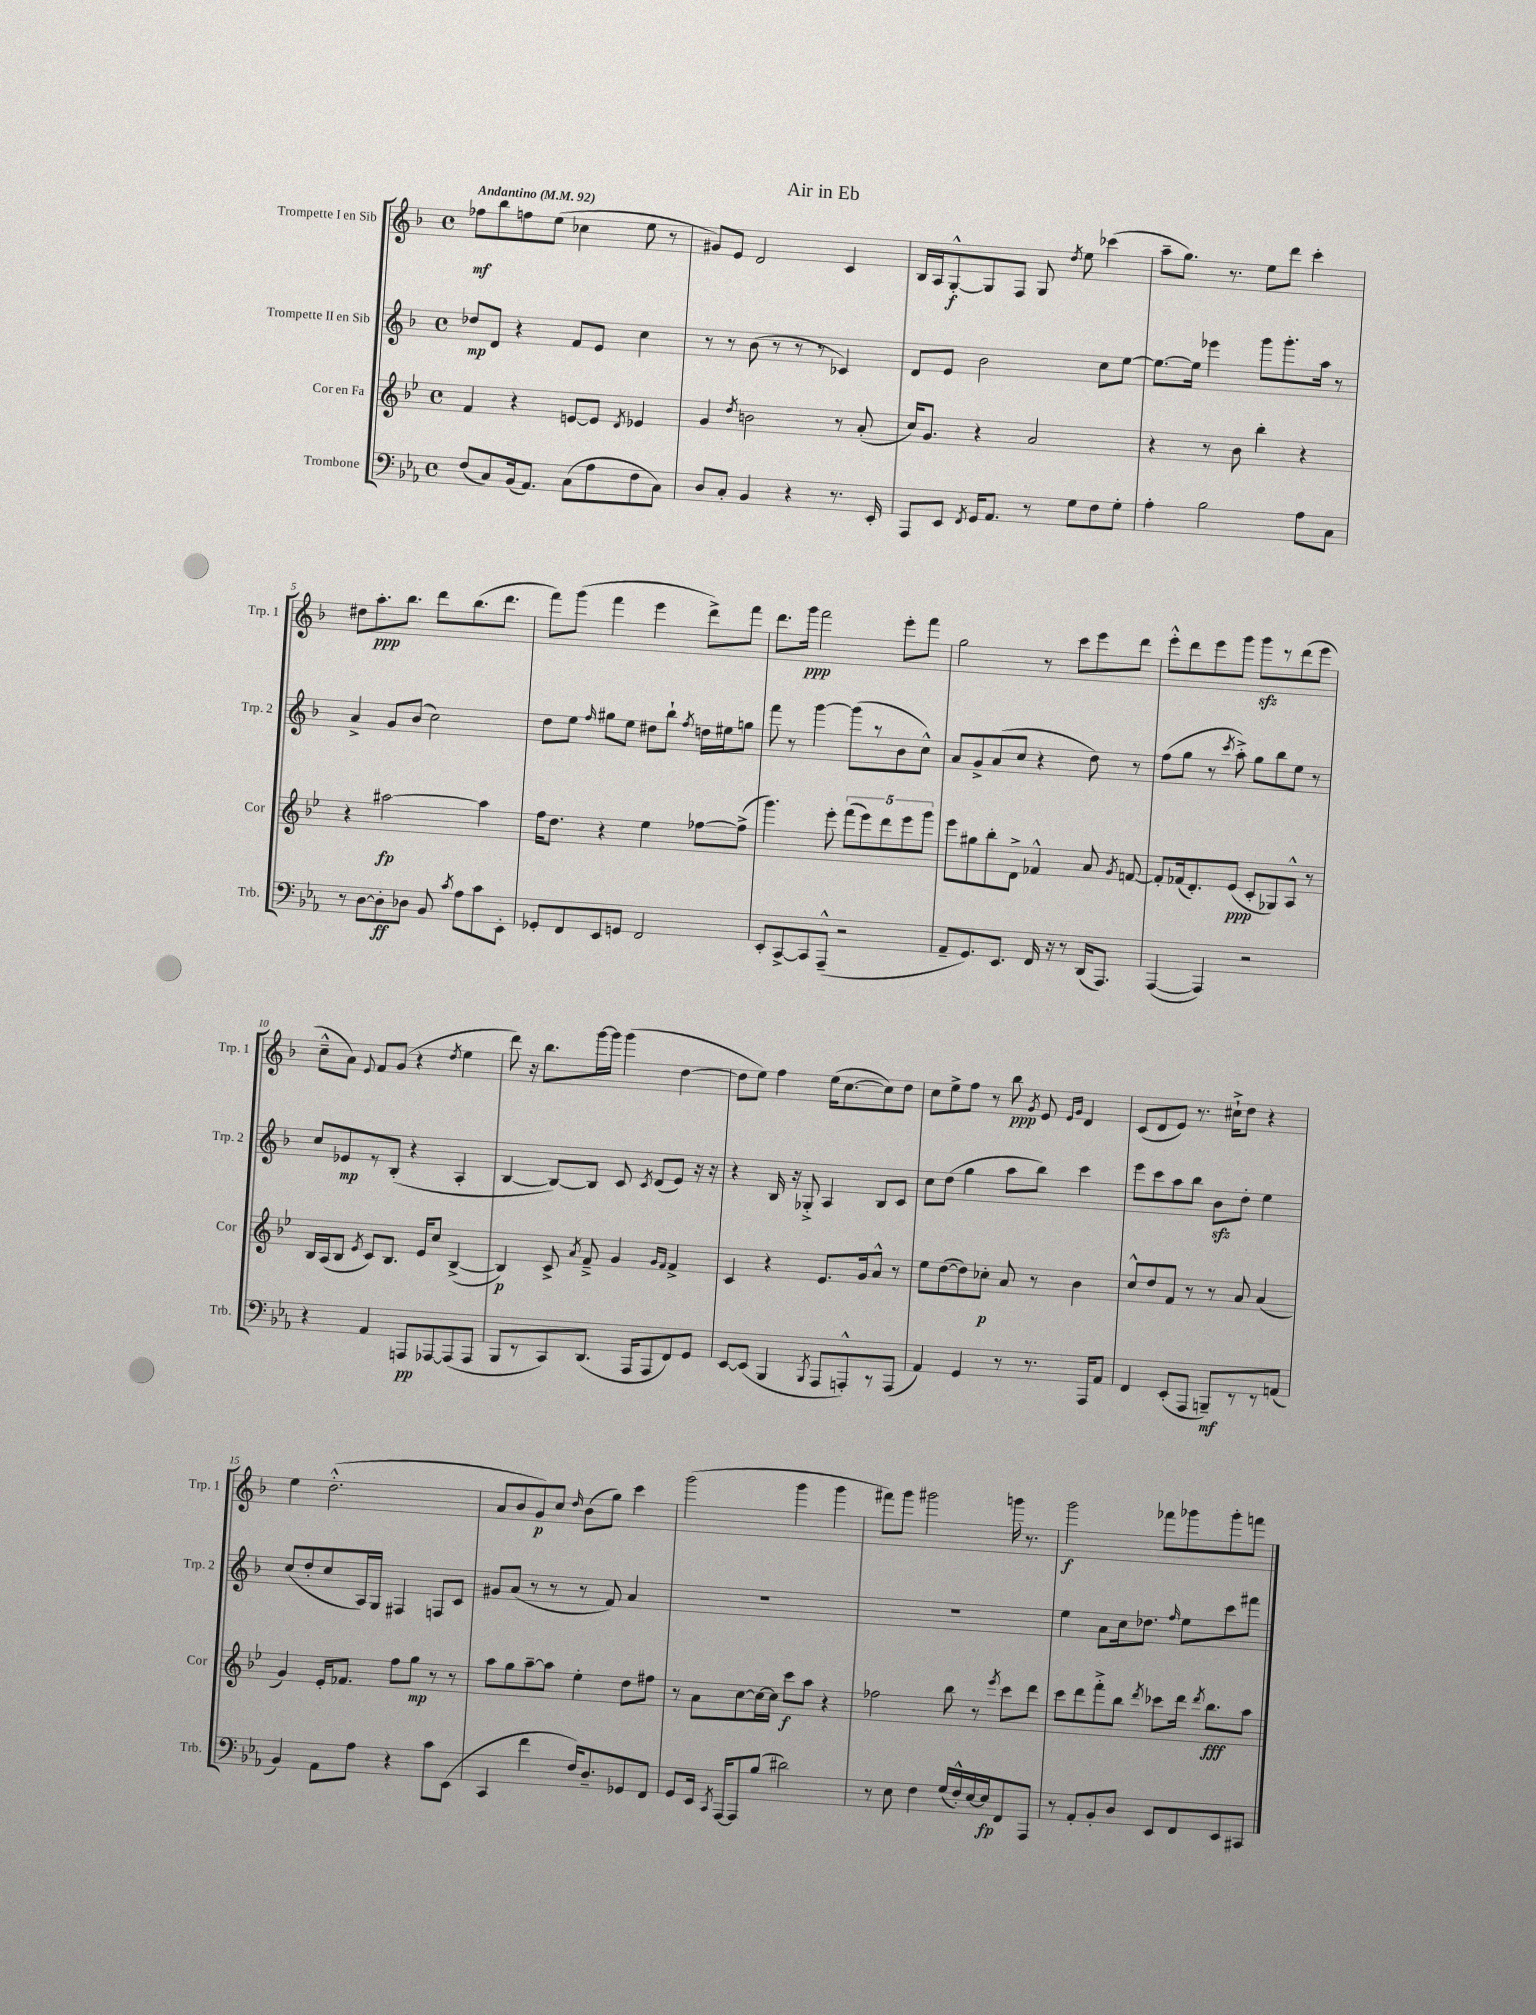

**kern	**kern	**kern	**kern
*staff4	*staff3	*staff2	*staff1
*clefF4	*clefG2	*clefG2	*clefG2
*k[b-e-a-]	*k[b-e-]	*k[b-]	*k[b-]
*M4/4	*M4/4	*M4/4	*M4/4
*met(c)	*met(c)	*met(c)	*met(c)
*MM92	*MM92	*MM92	*MM92
(8F/L	4f/	8dd-/L	8ff-\L
8C/)	.	8d/J	8bb-\
(16BB-/k	4r	4r	8ff\
8.AA-/J)	.	.	.
.	.	.	(8ee\J
(8C\L	[8e/L	8f/L	4cc-\
8A-\	8e/]J	8e/J	.
.	8qd/	.	.
8F\	4e-/	4cc\	8ee\
8C\J)	.	.	8r
=	=	=	=
8D/L	4g/	8r	8g#/L)
8C'/J	.	8r	8e/J
.	8qdd/	.	.
4BB-/	2b\	(8b-\	2d/
.	.	8r	.
4r	.	8r	.
.	.	8r	.
8.r	8r	4c-/)	4c/
.	(8a'/	.	.
16EE-'/	.	.	.
=	=	=	=
8AAA-/L	16cc/LK)	8d/L	16B-/LL
.	8.g/J	.	16A/J
8EE-/J	.	8e/J	[8G'^^/
8qFF/	.	.	.
16GG/LK	4r	2b-\	8G/]
8.AA-/J	.	.	.
.	.	.	8F/J
8r	2a/	.	8G/
.	.	.	8qdd/
8G\L	.	.	8ee\
8F\	.	8cc\L	(4ccc-\
8G'\J	.	[8ee\J	.
=	=	=	=
4A-'\	4r	8.ee\_L	8aa~\L
.	.	.	8.gg\J)
.	.	16ee\]Jk	.
2B-\	8r	4eee-\	.
.	.	.	8.r
.	8b-\	.	.
.	4bb-'\	8ggg\L	8ee\L
.	.	8.ggg'\	8ddd\J
8A-\L	4r	.	4ccc'\
.	.	16aa\Jk	.
8C\J	.	8r	.
=	=	=	=
8r	4r	4a^/	8dd#\L
[8D\L	.	.	8.aa'\
8D'\]	[2aa#\	8g/L	.
.	.	.	8.bb-\J
8D-\J	.	(8b-/J	.
8BB-/	.	2cc\)	8ddd\L
8qc/	.	.	.
8A-\L	.	.	(8.bb-\
8c\	4aa#\]	.	.
.	.	.	8.ddd\J
8EE-'\J	.	.	.
=	=	=	=
8GG-'/L	16ff\LK	8dd\L	8fff\L)
.	8.dd\J	.	.
8FF/	.	8ee\J	(8ggg\J
.	.	16qqff/	.
8EE-/	4r	8gg#\L	4fff\
8GG/J	.	8ee\J	.
2FF/	4ee-\	8dd#\L	4eee\
.	.	8bb-`\J	.
.	.	8qff/	.
.	[8ff-\L	16dd\LL	8ddd^\L)
.	.	16ee#\J	.
.	(8ff-^\]J	8gg\J	8fff\J
=	=	=	=
8EE-'/L	4.ggg\)	8fff\	8.ddd\L
[8CC^/	.	8r	.
.	.	.	16ggg\Jk
8CC/]	.	[4ggg\	2fff\
(8AAA-~^^/J	8eee-'\	.	.
2r	(10fff\L	(8ggg\]L	.
.	10eee-\)	.	.
.	.	8r	.
.	10ddd\	.	.
.	.	8b-\	8eee'\L
.	10eee-\	.	.
.	.	8cc^^\J)	8fff\J
.	10ggg\J	.	.
=	=	=	=
8AA-~/L	8eee-\L	8a/L	2gg\
8.GG/)	8gg#\	8g^/	.
.	8bb-'\	(8a/	.
8.EE-/J	.	.	.
.	8d^\J	8cc/J	.
16FF/	4f-^^/	4r	8r
16r	.	.	.
8r	.	.	8ccc\L
(16DD/LK	8a/	8dd\)	8eee\
8.AAA-/J)	.	.	.
.	8qg/	.	.
.	[8f/	8r	8ddd\J
=	=	=	=
([4AAA-/	8f'/]L	(8ff\L	8eee'^^\L
.	(16f-/k	8gg\J	8ddd\
.	8.d'/)	.	.
4AAA-/])	.	8r	8eee\
.	.	8qccc/	.
.	(8e-/J	8aa'^\)	8ggg\J
2r	8c'/L	8gg\L	8ggg\L
.	8G-/)	8bb-\	8r
.	8A^^/J	8ee\J	(8ddd\
.	8r	8r	8eee\J
=	=	=	=
4r	16B-/LL	8cc/L	8cc~^^\L
.	(16A/J	.	.
.	8B-/J	8e-/	8a\J)
.	8qe-/	.	8qqe/
4AA-/	8c/L)	8r	8f/L
.	8.B-/J	(8B-'/J	(8g/J
8AAA/L	.	4r	4r
.	16e-/LK	.	.
[8AAA-/	8cc/J	.	.
.	.	.	8qdd/
(8AAA-/]	([4B-^/	4A'/	4ee\
8AAA-/J	.	.	.
=	=	=	=
8BBB-/L	4B-/])	[4B-/	8ddd\)
8r	.	.	16r
.	.	.	8.bb-\L
8CC/)	8c^/	8B-/_L)	.
.	8qa/	.	.
(8.DD/J	8f~^/	8B-/]J	[16ggg\L
.	.	.	16ggg\]JJ
.	4g/	8c/	(4ggg\
16AAA-/LK	.	.	.
.	.	8qc/	.
8AAA-/	.	(8d/L	.
.	16qqg/LL	.	.
.	16qqf/JJ	.	.
8FF/)	4f^/	8e/J)	[4dd\
8GG/J	.	16r	.
.	.	16r	.
=	=	=	=
[8EE-/L	4c/	4r	8dd\]L
(8EE-/]J	.	.	8ee\J)
4BBB-/	4r	16B-/	4ff\
.	.	16r	.
.	.	8G-'^/	.
8qBBB-/	.	.	.
8AAA-/L	8.e-/L	4A/	(16ee\LK
.	.	.	[8.cc\
8AAA'^^/)	.	.	.
.	16g/k	.	.
8r	8a^^/J	8B-/L	8cc\])
(8AAA/J	8r	8c/J	8dd\J
=	=	=	=
4AA-/)	8ee-\L	8cc\L	8cc\L
.	([8dd\	(8dd\J	8ee^\
4GG/	8dd\])	4gg\	8ff\J
.	8cc-'\J	.	8r
8r	8a/	8aa\L	8bb-\
.	.	.	8qg/
8.r	8r	8bb-\J)	8e/
.	.	.	16qqe/LL
.	.	.	16qqg/JJ
.	4b-\	4ccc\	4d/
16AAA-/LK	.	.	.
8AA-/J	.	.	.
=	=	=	=
4FF/	8cc^^/L	8eee\L	(8c/L
.	8dd/	8ccc\	8d/
(8EE-'/L	8f/J	8aa\	8e/J)
8AAA-/J	8r	8bb-\J	8.r
8BBB~/L)	8r	8b-\L	.
.	.	.	16cc#`^\LK
8r	8a/	8dd'\J	8dd\J
8r	(4a/	4ee\	4r
(8AA/J	.	.	.
=	=	=	=
4BB-/)	4g/)	(8cc/L	4ee\
.	.	8dd'/	.
8AA-\L	16e-'/LK	8cc/	(2.dd'^^\
.	8.f-/J	.	.
8A-\J	.	16A/L)	.
.	.	16G/JJ	.
4r	8ff\L	4F#/	.
.	8gg\J	.	.
8c\L	8r	8F/L	.
(8EE-\J	8r	8c/J	.
=	=	=	=
4CC/	8aa\L	8g#/L	8a/L
.	8gg\	(8a/J	8b-/
4f\	[8aa~\	8r	8g/)
.	8aa\]J	8r	8cc/J
.	.	.	16qqdd/
16F/LK)	4ee-'\	8r	(8b-\L
8.D~/	.	.	.
.	.	8f/)	8gg\J)
8GG-/	8dd\L	4a/	4ccc\
8FF/J	8ff#\J	.	.
=	=	=	=
8GG/L	8r	1r	(2ggg\
16EE-/Jk	8a\L	.	.
8qCC/	.	.	.
[16AAA-/LK	.	.	.
8AAA-/]	[8cc\	.	.
(8B-/J	16cc\_L	.	.
.	16cc\]JJ	.	.
2d#\)	8ccc\L	.	4ggg\
.	8aa\J	.	.
.	4r	.	4ggg\
=	=	=	=
8r	2ff-\	1r	8fff#\L)
8E-\	.	.	8ggg\J
4F\	.	.	2ggg#\
(16G/LL	8bb-\	.	.
16F'^^/)	.	.	.
[16E-/	8r	.	.
16E-/]J	.	.	.
.	8qeee-/	.	.
8FF/	8ccc\L	.	16ggg\
.	.	.	8.r
8AAA-/J	8ddd\J	.	.
=	=	=	=
8r	8ccc\L	4ee\	2ggg\
8AA-'/L	8ddd\	.	.
8BB-'/	8fff'^\	8a\L	.
8D/J	8bb-\J	16cc\k	.
.	.	8.dd-\J	.
.	8qddd/	.	.
8EE-/L	8ccc-\L	.	8fff-\L
.	.	16qqff/	.
8FF/	16ddd\Jk	8ee\L	8ggg-\
.	8qddd/	.	.
.	8.bb-\L	.	.
8EE-/	.	8ccc\	8ggg-'\
8CC#/J	8aa\J	8fff#\J	8fff\J
==	==	==	==
*-	*-	*-	*-
